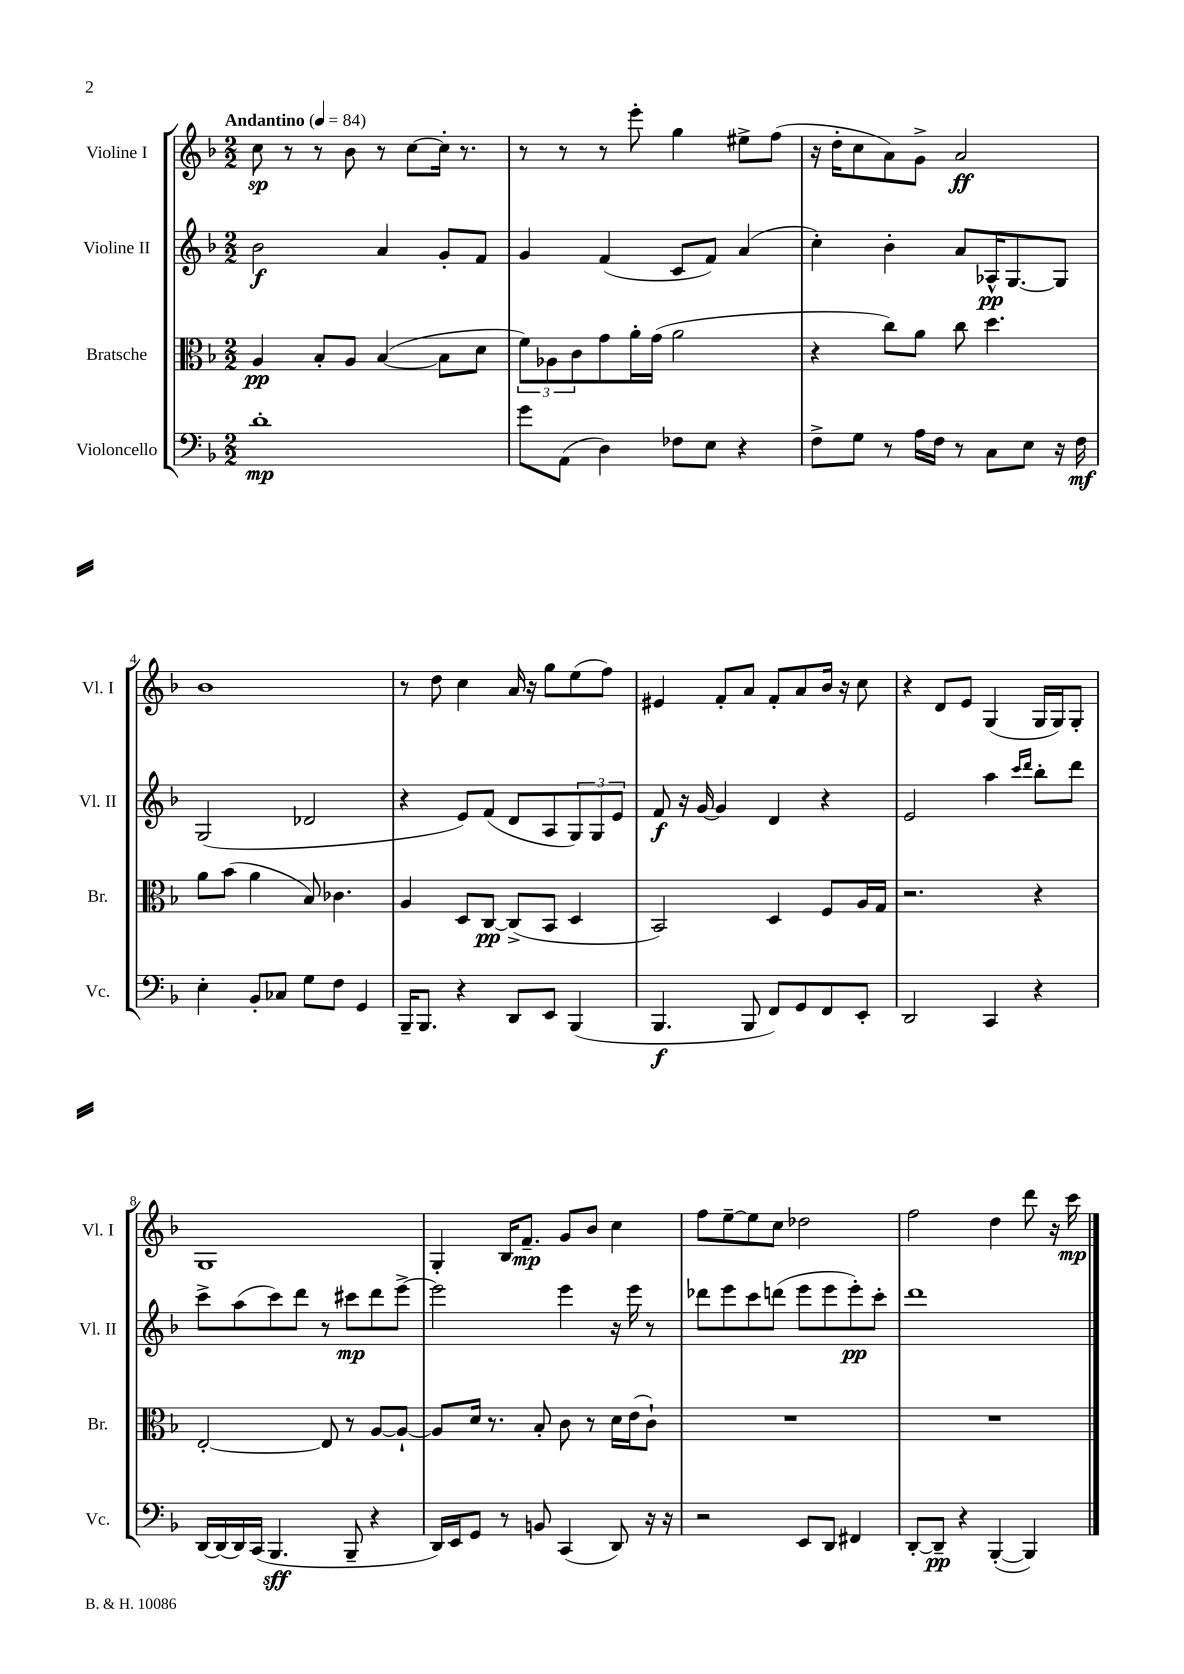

**kern	**dynam	**kern	**dynam	**kern	**dynam	**kern	**dynam
*part4	*part4	*part3	*part3	*part2	*part2	*part1	*part1
*staff4	*staff4	*staff3	*staff3	*staff2	*staff2	*staff1	*staff1
*I"Violoncello	*	*I"Bratsche	*	*I"Violine II	*	*I"Violine I	*
*I'Vc.	*	*I'Br.	*	*I'Vl. II	*	*I'Vl. I	*
*clefF4	*	*clefC3	*	*clefG2	*	*clefG2	*
*k[b-]	*	*k[b-]	*	*k[b-]	*	*k[b-]	*
*M2/2	*	*M2/2	*	*M2/2	*	*M2/2	*
*MM84	*	*MM84	*	*MM84	*	*MM84	*
=1	=1	=1	=1	=1	=1	=1	=1
!	!	!	!	!	!	!LO:TX:a:B:t=Andantino	!
1d'	mp	4A/	pp	2b-\	f	8cc\	sp
.	.	.	.	.	.	8r	.
.	.	8B-'/L	.	.	.	8r	.
.	.	8A/J	.	.	.	8b-\	.
.	.	([4B-/	.	4a/	.	8r	.
.	.	.	.	.	.	[8cc\L	.
.	.	8B-\L]	.	8g'/L	.	16cc'\Jk]	.
.	.	.	.	.	.	8.r	.
.	.	8d\J	.	8f/J	.	.	.
=2	=2	=2	=2	=2	=2	=2	=2
8g\L	.	12f\L)	.	4g/	.	8r	.
.	.	12A-X\	.	.	.	.	.
(8AA\J	.	.	.	.	.	8r	.
.	.	12c\	.	.	.	.	.
4D\)	.	8g\	.	(4f/	.	8r	.
.	.	16a'\L	.	.	.	8eee'\	.
.	.	(16g\JJ	.	.	.	.	.
8F-X\L	.	2a\	.	8c/L	.	4gg\	.
8E\J	.	.	.	8f/J)	.	.	.
4r	.	.	.	(4a/	.	8ee#X^\L	.
.	.	.	.	.	.	(8ff\J	.
=3	=3	=3	=3	=3	=3	=3	=3
8F^\L	.	4r	.	4cc'\)	.	16r	.
.	.	.	.	.	.	16dd'\KL	.
8G\J	.	.	.	.	.	8cc\	.
8r	.	8cc\L)	.	4b-'\	.	8a\)	.
16A\LL	.	8a\J	.	.	.	8g^\J	.
16F\JJ	.	.	.	.	.	.	.
8r	.	8cc\	.	8a/L	.	2a/	ff
8C\L	.	4.dd\	.	16A-X^^/K	pp	.	.
.	.	.	.	[8.G/	.	.	.
8E\J	.	.	.	.	.	.	.
16r	.	.	.	8G/J]	.	.	.
16F\	mf	.	.	.	.	.	.
!!LO:LB:g=z
=4	=4	=4	=4	=4	=4	=4	=4
4E'\	.	8a\L	.	(2G/	.	1b-	.
.	.	(8b-\J	.	.	.	.	.
8BB-'/L	.	4a\	.	.	.	.	.
8C-X/J	.	.	.	.	.	.	.
8G\L	.	8B-/)	.	2d-X/	.	.	.
8F\J	.	4.c-X\	.	.	.	.	.
4GG/	.	.	.	.	.	.	.
=5	=5	=5	=5	=5	=5	=5	=5
16BBB-~/KL	.	4A/	.	4r	.	8r	.
8.BBB-/J	.	.	.	.	.	.	.
.	.	.	.	.	.	8dd\	.
4r	.	8D/L	.	8e/L)	.	4cc\	.
.	.	[8C/J	pp	(8f/J	.	.	.
8DD/L	.	(8C^/L]	.	8d/L	.	16a/	.
.	.	.	.	.	.	16r	.
8EE/J	.	8BB-/J	.	8A/	.	8gg\L	.
(4BBB-/	.	4D/	.	12G/)	.	(8ee\	.
.	.	.	.	12G/	.	.	.
.	.	.	.	.	.	8ff\J)	.
.	.	.	.	12e/J	.	.	.
=6	=6	=6	=6	=6	=6	=6	=6
4.BBB-/	f	2BB-/)	.	8f/	f	4e#X/	.
.	.	.	.	16r	.	.	.
.	.	.	.	[16g/	.	.	.
.	.	.	.	4g/]	.	8f'/L	.
8BBB-/	.	.	.	.	.	8a/J	.
8FF/L)	.	4D/	.	4d/	.	8f'/L	.
8GG/	.	.	.	.	.	8a/	.
8FF/	.	8F/L	.	4r	.	16b-/Jk	.
.	.	.	.	.	.	16r	.
8EE'/J	.	16A/L	.	.	.	8cc\	.
.	.	16G/JJ	.	.	.	.	.
=7	=7	=7	=7	=7	=7	=7	=7
2DD/	.	2.r	.	2e/	.	4r	.
.	.	.	.	.	.	8d/L	.
.	.	.	.	.	.	8e/J	.
4CC/	.	.	.	4aa\	.	(4G/	.
.	.	.	.	16qqccc/LL	.	.	.
.	.	.	.	16qqddd/JJ	.	.	.
4r	.	4r	.	8bb-'\L	.	16G/LL	.
.	.	.	.	.	.	16G/J)	.
.	.	.	.	8ddd\J	.	8G'/J	.
!!LO:LB:g=z
=8	=8	=8	=8	=8	=8	=8	=8
[16DD/LL	.	[2E'/	.	8ccc^\L	.	1G	.
(16DD/]	.	.	.	.	.	.	.
16DD/)	.	.	.	(8aa\	.	.	.
(16CC/JJ	.	.	.	.	.	.	.
4.BBB-/	sff	.	.	8ccc\)	.	.	.
.	.	.	.	8ddd\J	.	.	.
.	.	8E/]	.	8r	.	.	.
8BBB-~/	.	8r	.	8ccc#X\L	mp	.	.
4r	.	[8A/L	.	8ddd\	.	.	.
.	.	8A`/J_	.	[8eee^\J	.	.	.
=9	=9	=9	=9	=9	=9	=9	=9
16DD/LL)	.	8A/L]	.	2eee\]	.	4G'/	.
16EE/J	.	.	.	.	.	.	.
8GG/J	.	16d/Jk	.	.	.	.	.
.	.	8.r	.	.	.	.	.
8r	.	.	.	.	.	16B-/KL	.
.	.	.	.	.	.	8.f~/J	mp
8BBn/	.	8B-'/	.	.	.	.	.
(4CC/	.	8c\	.	4eee\	.	8g/L	.
.	.	8r	.	.	.	8b-/J	.
8DD/)	.	16d\LL	.	16r	.	4cc\	.
.	.	(16e\J	.	16eee\	.	.	.
16r	.	8c`\J)	.	8r	.	.	.
16r	.	.	.	.	.	.	.
=10	=10	=10	=10	=10	=10	=10	=10
2r	.	1r	.	8ddd-X\L	.	8ff\L	.
.	.	.	.	8eee\	.	[8ee~\	.
.	.	.	.	8ccc\	.	8ee\]	.
.	.	.	.	(8dddn\J	.	8cc\J	.
8EE/L	.	.	.	8eee\L	.	2dd-X\	.
8DD/J	.	.	.	8eee\	.	.	.
4FF#X/	.	.	.	8eee'\)	pp	.	.
.	.	.	.	8ccc'\J	.	.	.
=11	=11	=11	=11	=11	=11	=11	=11
[8DD'/L	.	1r	.	1ddd	.	2ff\	.
8DD~/J]	pp	.	.	.	.	.	.
4r	.	.	.	.	.	.	.
([4BBB-'/	.	.	.	.	.	4dd\	.
4BBB-/])	.	.	.	.	.	8ddd\	.
.	.	.	.	.	.	16r	.
.	.	.	.	.	.	16ccc\	mp
==	==	==	==	==	==	==	==
*-	*-	*-	*-	*-	*-	*-	*-
